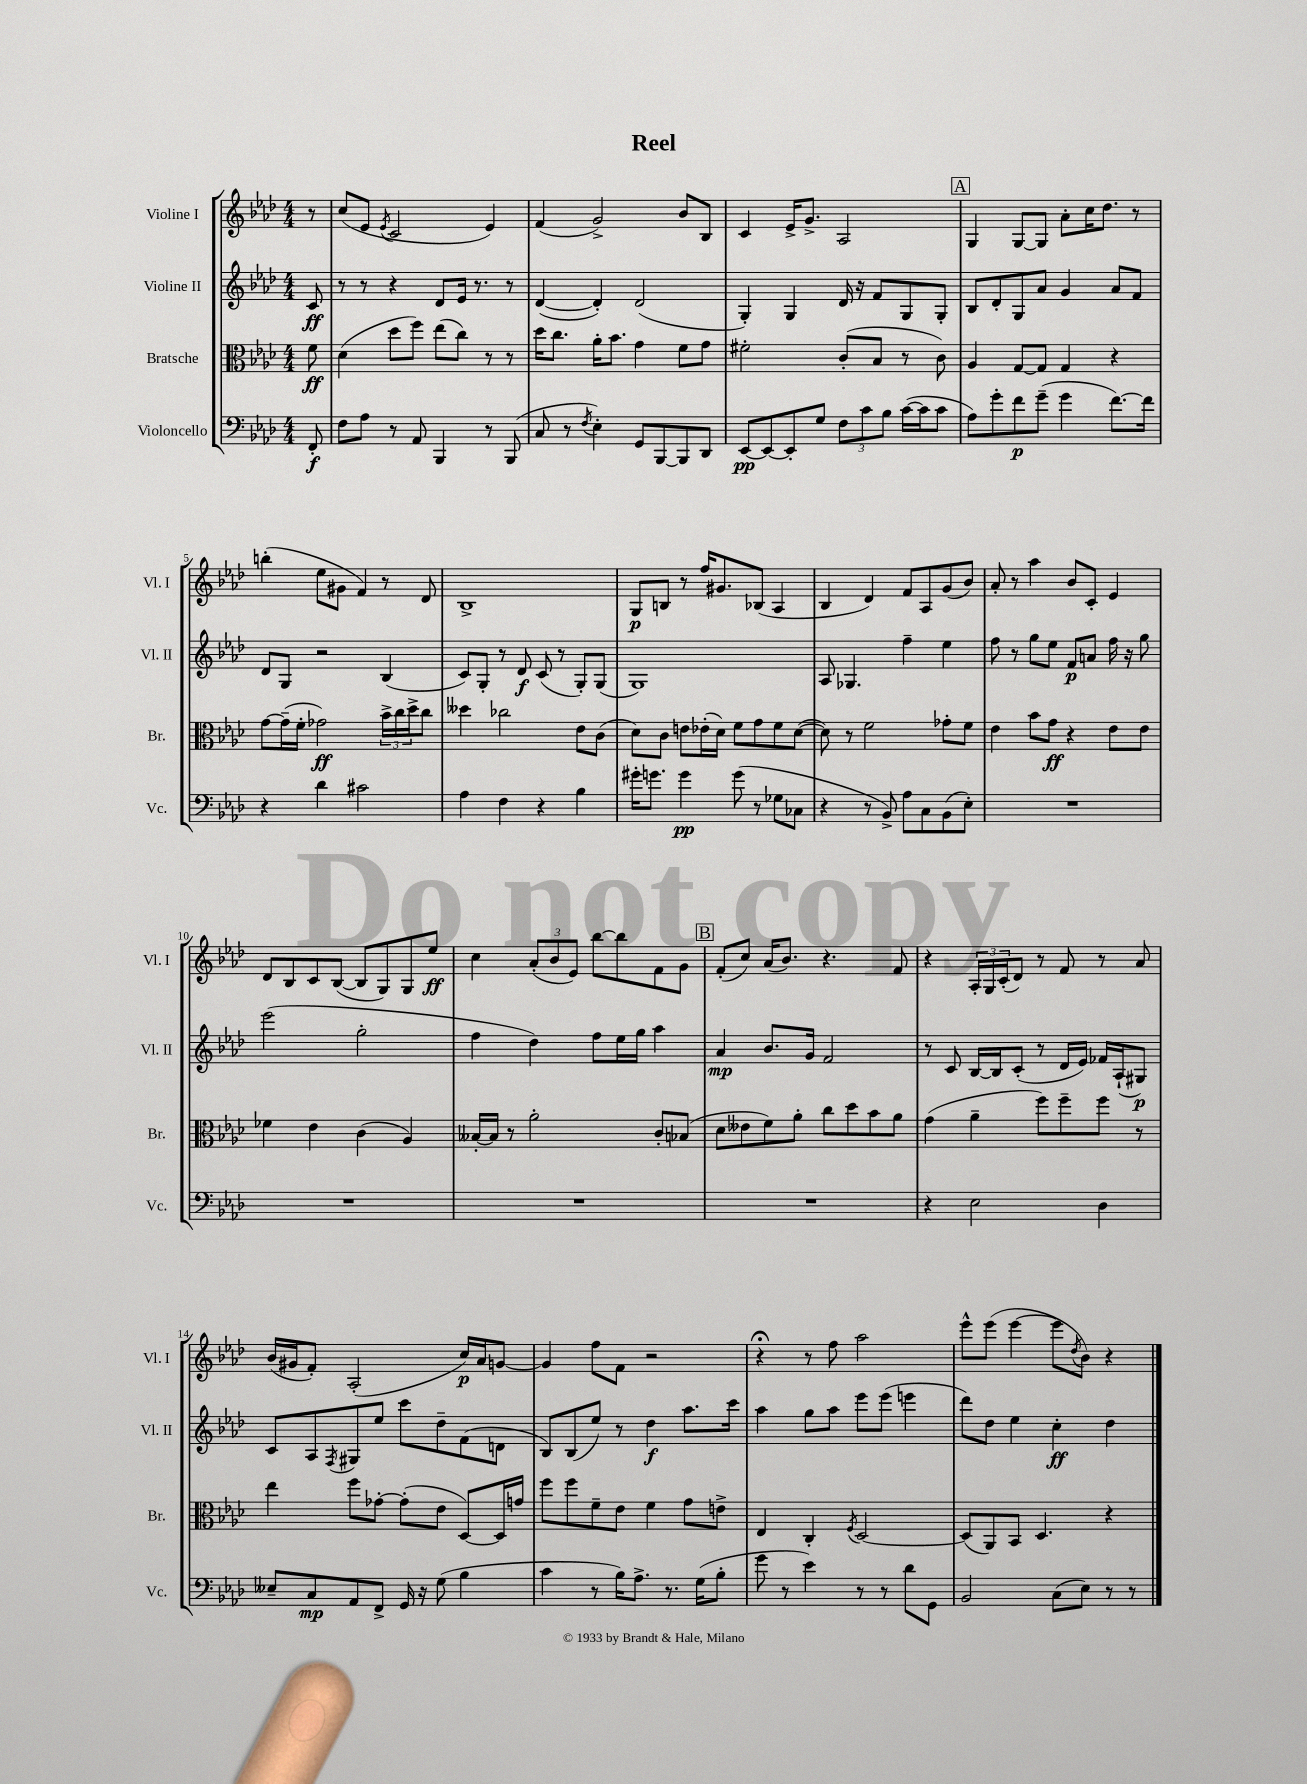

**kern	**dynam	**kern	**dynam	**kern	**dynam	**kern	**dynam
*part4	*part4	*part3	*part3	*part2	*part2	*part1	*part1
*staff4	*staff4	*staff3	*staff3	*staff2	*staff2	*staff1	*staff1
*I"Violoncello	*	*I"Bratsche	*	*I"Violine II	*	*I"Violine I	*
*I'Vc.	*	*I'Br.	*	*I'Vl. II	*	*I'Vl. I	*
*clefF4	*	*clefC3	*	*clefG2	*	*clefG2	*
*k[b-e-a-d-]	*	*k[b-e-a-d-]	*	*k[b-e-a-d-]	*	*k[b-e-a-d-]	*
*M4/4	*	*M4/4	*	*M4/4	*	*M4/4	*
=	=	=	=	=	=	=	=
8FF'/	f	8f\	ff	8c/	ff	8r	.
=1	=1	=1	=1	=1	=1	=1	=1
8F\L	.	(4d-\	.	8r	.	(8cc/L	.
8A-\J	.	.	.	8r	.	8e-/J	.
.	.	.	.	.	.	8qe-/	.
8r	.	8dd-\L	.	4r	.	2c/	.
8AA-/	.	8ff\J)	.	.	.	.	.
4BBB-/	.	(8ee-\L	.	8d-/L	.	.	.
.	.	8cc\J)	.	16e-/Jk	.	.	.
.	.	.	.	8.r	.	.	.
8r	.	8r	.	.	.	4e-/)	.
(8BBB-/	.	8r	.	8r	.	.	.
=2	=2	=2	=2	=2	=2	=2	=2
8C/	.	16dd-\KL	.	([4d-/	.	(4f/	.
.	.	8.cc\J	.	.	.	.	.
8r	.	.	.	.	.	.	.
8qF/	.	.	.	.	.	.	.
4E-'\)	.	16a-'\KL	.	4d-'/])	.	2g^/)	.
.	.	8.b-\J	.	.	.	.	.
8GG/L	.	4g\	.	(2d-/	.	.	.
[8BBB-/	.	.	.	.	.	.	.
8BBB-/]	.	8f\L	.	.	.	8b-/L	.
8DD-/J	.	8g\J	.	.	.	8B-/J	.
=3	=3	=3	=3	=3	=3	=3	=3
[8EE-/L	pp	2f#X'\	.	4G'/)	.	4c/	.
8EE-/_	.	.	.	.	.	.	.
8EE-'/]	.	.	.	4G/	.	16e-^/KL	.
.	.	.	.	.	.	8.g^/J	.
8G/J	.	.	.	.	.	.	.
12F\L	.	(8c'/L	.	16d-/	.	2A-/	.
.	.	.	.	16r	.	.	.
12c\	.	.	.	.	.	.	.
.	.	8B-/J	.	8f/L	.	.	.
12B-\J	.	.	.	.	.	.	.
([16c\LL	.	8r	.	8G/	.	.	.
16c\J]	.	.	.	.	.	.	.
8c\J	.	8c\)	.	8G'/J	.	.	.
!!LO:REH:place=s1:t=A
=4	=4	=4	=4	=4	=4	=4	=4
8A-\L)	.	4A-/	.	8B-/L	.	4G/	.
8g'\	.	.	.	8d-'/	.	.	.
8f\	p	[8G/L	.	8G/	.	[8G/L	.
(8g~\J	.	8G/J]	.	8a-/J	.	8G/J]	.
4g\	.	4G/	.	4g/	.	8a-'\L	.
.	.	.	.	.	.	16cc\K	.
.	.	.	.	.	.	8.dd-\J	.
[8.f\L)	.	4r	.	8a-/L	.	.	.
.	.	.	.	8f/J	.	8r	.
16f\Jk]	.	.	.	.	.	.	.
!!LO:LB:g=z
=5	=5	=5	=5	=5	=5	=5	=5
4r	.	[8g\L	.	8d-/L	.	(4bbn'\	.
.	.	(16g~\L]	.	8G/J	.	.	.
.	.	16f'\JJ	.	.	.	.	.
4d-\	.	2g-X\)	ff	2r	.	8ee-\L	.
.	.	.	.	.	.	8g#X\J	.
2c#X\	.	.	.	.	.	4f/)	.
.	.	24b-^\LL	.	(4B-/	.	8r	.
.	.	24cc\	.	.	.	.	.
.	.	24dd-^\J	.	.	.	.	.
.	.	8cc\J	.	.	.	8d-/	.
=6	=6	=6	=6	=6	=6	=6	=6
4A-\	.	4dd--X\	.	8c/L)	.	1B-^	.
.	.	.	.	8G'/J	.	.	.
4F\	.	2cc-X\	.	8r	.	.	.
.	.	.	.	8d-/	f	.	.
4r	.	.	.	(8c/	.	.	.
.	.	.	.	8r	.	.	.
4B-\	.	8e-\L	.	8G'/L)	.	.	.
.	.	(8c\J	.	(8G/J	.	.	.
=7	=7	=7	=7	=7	=7	=7	=7
16g#X'\KL	.	8d-\L)	.	1G)	.	8G/L	p
8.gn\J	.	.	.	.	.	.	.
.	.	8c\J	.	.	.	8Bn/J	.
4g\	pp	8en\L	.	.	.	8r	.
.	.	(16e-X'\L	.	.	.	16ff/KL	.
.	.	16d-\JJ)	.	.	.	8.g#X/	.
(8g\	.	8f\L	.	.	.	.	.
8r	.	8g\	.	.	.	(8B-X/J	.
8G-X\L	.	8f\	.	.	.	4A-/	.
8C-X\J	.	([8d-\J	.	.	.	.	.
=8	=8	=8	=8	=8	=8	=8	=8
4r	.	8d-\])	.	8A-/	.	4B-/	.
.	.	8r	.	4.G-X/	.	.	.
8r	.	2f\	.	.	.	4d-/)	.
8BB-^/)	.	.	.	.	.	.	.
8A-\L	.	.	.	4ff~\	.	8f/L	.
8C\	.	.	.	.	.	8A-/	.
(8BB-\	.	8g-X'\L	.	4ee-\	.	(8g/	.
8E-'\J)	.	8f\J	.	.	.	8b-/J)	.
=9	=9	=9	=9	=9	=9	=9	=9
1r	.	4e-\	.	8ff\	.	8a-'/	.
.	.	.	.	8r	.	8r	.
.	.	8b-\L	.	8gg\L	.	4aa-\	.
.	.	8g\J	ff	8ee-\J	.	.	.
.	.	4r	.	8f/L	p	8b-/L	.
.	.	.	.	8an/J	.	8c'/J	.
.	.	8e-\L	.	16ff\	.	4e-/	.
.	.	.	.	16r	.	.	.
.	.	8e-\J	.	8gg\	.	.	.
!!LO:LB:g=z
=10	=10	=10	=10	=10	=10	=10	=10
1r	.	4f-X\	.	(2eee-\	.	8d-/L	.
.	.	.	.	.	.	8B-/	.
.	.	4e-\	.	.	.	8c/	.
.	.	.	.	.	.	([8B-/J	.
.	.	(4c\	.	2gg'\	.	8B-/L]	.
.	.	.	.	.	.	8G/)	.
.	.	4A-/)	.	.	.	8G/	.
.	.	.	.	.	.	8ee-/J	ff
=11	=11	=11	=11	=11	=11	=11	=11
1r	.	[16B--X'/LL	.	4ff\	.	4cc\	.
.	.	16B--/JJ]	.	.	.	.	.
.	.	8r	.	.	.	.	.
.	.	2a-'\	.	4dd-\)	.	(12a-'/L	.
.	.	.	.	.	.	12b-/	.
.	.	.	.	.	.	12e-/J)	.
.	.	.	.	8ff\L	.	[8bb-\L	.
.	.	.	.	16ee-\L	.	8bb-\]	.
.	.	.	.	16gg\JJ	.	.	.
.	.	8c'/L	.	4aa-\	.	8f\	.
.	.	(8B-X/J	.	.	.	8g\J	.
!!LO:REH:place=s1:t=B
=12	=12	=12	=12	=12	=12	=12	=12
1r	.	8d-\L	.	4a-/	mp	(8f'/L	.
.	.	8e--X\	.	.	.	8cc/J)	.
.	.	8f\)	.	8.b-/L	.	(16a-/KL	.
.	.	.	.	.	.	8.b-/J)	.
.	.	8a-'\J	.	.	.	.	.
.	.	.	.	16g/Jk	.	.	.
.	.	8cc\L	.	2f/	.	4.r	.
.	.	8dd-\	.	.	.	.	.
.	.	8b-\	.	.	.	.	.
.	.	8a-\J	.	.	.	8f/	.
=13	=13	=13	=13	=13	=13	=13	=13
4r	.	(4g\	.	8r	.	4r	.
.	.	.	.	8c/	.	.	.
2E-\	.	4a-~\	.	[16B-/LL	.	24A-'/LL	.
.	.	.	.	.	.	24G/	.
.	.	.	.	16B-/J]	.	.	.
.	.	.	.	.	.	(24c'/J	.
.	.	.	.	(8c'/J	.	8d-/J)	.
.	.	8ff\L)	.	8r	.	8r	.
.	.	8ff~\	.	16d-/LL	.	8f/	.
.	.	.	.	16e-/JJ)	.	.	.
4D-\	.	8ff\J	.	16f-X/LL	.	8r	.
.	.	.	.	(16A-`/J	.	.	.
.	.	8r	.	8G#X/J)	p	8a-/	.
!!LO:LB:g=z
=14	=14	=14	=14	=14	=14	=14	=14
8E--X~/L	.	4ee-\	.	8c/L	.	(16b-/LL	.
.	.	.	.	.	.	16g#X/J	.
8C/	mp	.	.	8A-/	.	8f'/J)	.
.	.	.	.	8qF/	.	.	.
8AA-/	.	8ff\L	.	8G#X/	.	(2A-'/	.
8FF^/J	.	[8g-X'\J	.	8ee-/J	.	.	.
16GG/	.	(8g-'\L]	.	8ccc\L	.	.	.
16r	.	.	.	.	.	.	.
(8G\	.	8e-\J	.	8dd-~\	.	.	.
4B-\	.	[8D-/L)	.	(8f\	.	16cc/LL)	p
.	.	.	.	.	.	16a-/J	.
.	.	16D-/L]	.	8dn\J	.	[8gn/J	.
.	.	16gn/JJ	.	.	.	.	.
=15	=15	=15	=15	=15	=15	=15	=15
4c\	.	8ff\L	.	8B-/L)	.	4g/]	.
.	.	8ff\	.	(8B-/	.	.	.
8r	.	8f~\	.	8ee-/J)	.	8ff\L	.
16B-\KL)	.	8e-\J	.	8r	.	8f\J	.
8.A-^\J	.	.	.	.	.	.	.
.	.	4f\	.	4dd-\	f	2r	.
8.r	.	.	.	.	.	.	.
.	.	8g\L	.	8.aa-\L	.	.	.
(16G\KL	.	.	.	.	.	.	.
8B-'\J	.	8en^\J	.	.	.	.	.
.	.	.	.	16ccc\Jk	.	.	.
=16	=16	=16	=16	=16	=16	=16	=16
8g\	.	4E-/	.	4aa-\	.	4r;<	.
8r	.	.	.	.	.	.	.
4e-\)	.	4C'/	.	8gg\L	.	8r	.
.	.	.	.	8aa-\J	.	8ff\	.
.	.	8qF/	.	.	.	.	.
8r	.	[2D-/	.	8eee-\L	.	2aa-\	.
8r	.	.	.	(8eee-\J	.	.	.
8d-\L	.	.	.	4eeen\	.	.	.
8GG\J	.	.	.	.	.	.	.
=17	=17	=17	=17	=17	=17	=17	=17
2BB-/	.	(8D-/L]	.	8ddd-\L)	.	8eee-^^\L	.
.	.	8AA-/)	.	8dd-\J	.	(8eee-\J	.
.	.	8BB-/J	.	4ee-\	.	[4eee-\	.
.	.	4.D-/	.	.	.	.	.
(8C\L	.	.	.	4cc'\	ff	8eee-\L]	.
.	.	.	.	.	.	8qdd-/	.
8E-\J)	.	.	.	.	.	8b-\J)	.
8r	.	4r	.	4dd-\	.	4r	.
8r	.	.	.	.	.	.	.
==	==	==	==	==	==	==	==
*-	*-	*-	*-	*-	*-	*-	*-
